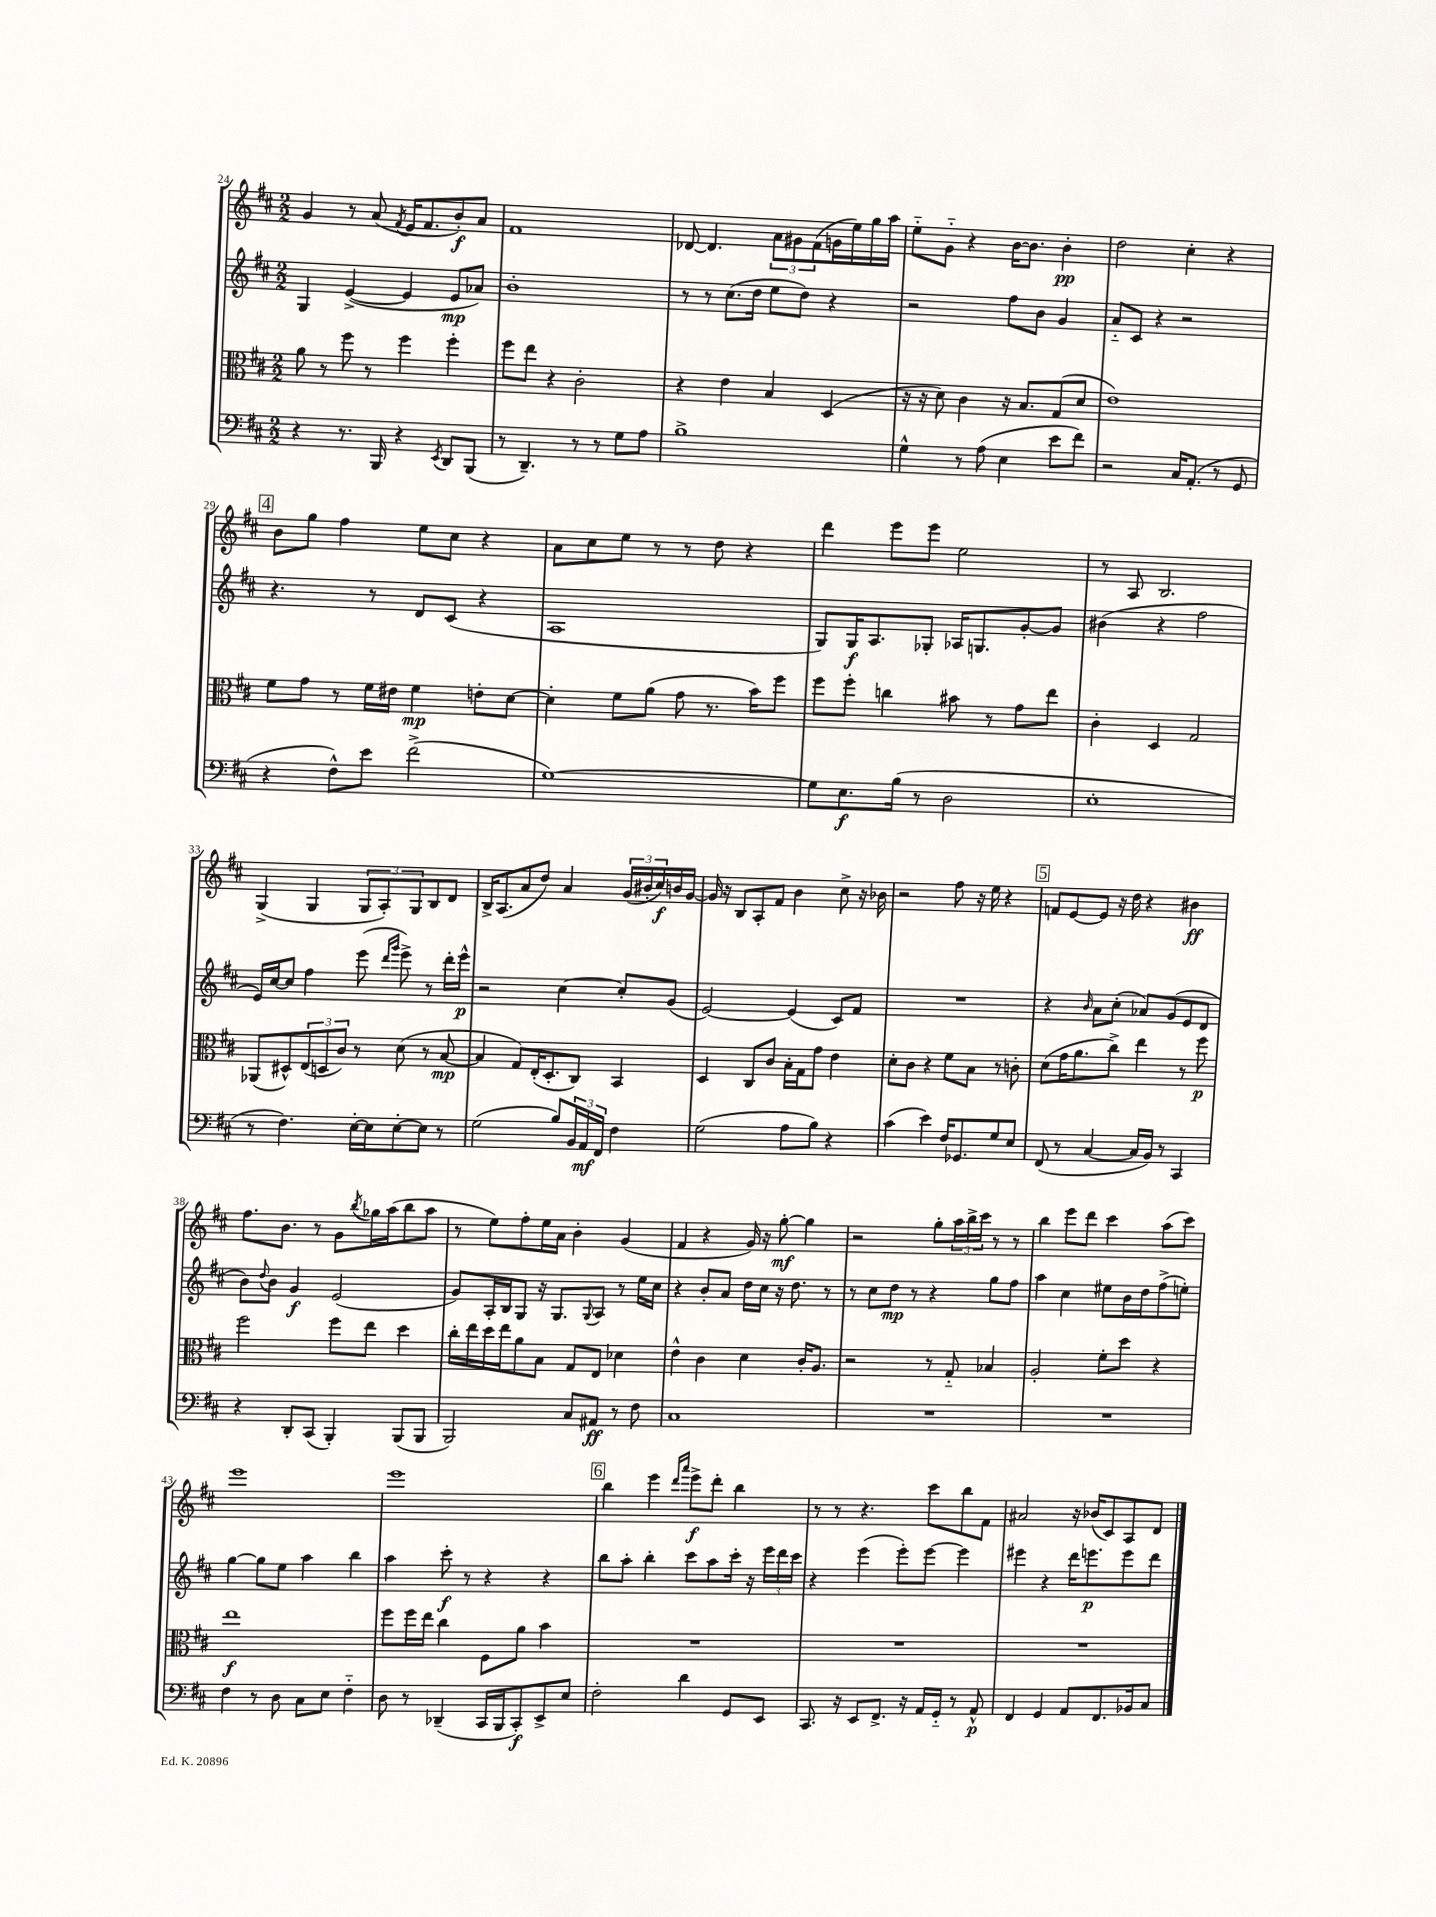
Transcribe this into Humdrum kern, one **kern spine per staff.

**kern	**kern	**kern	**kern
*staff4	*staff3	*staff2	*staff1
*clefF4	*clefC3	*clefG2	*clefG2
*k[f#c#]	*k[f#c#]	*k[f#c#]	*k[f#c#]
*M2/2	*M2/2	*M2/2	*M2/2
4r	8a	4G	4g
.	8r	.	.
8.r	8ff#	([4e^	8r
.	8r	.	(8a
16BBB	.	.	.
.	.	.	8qf#
4r	4ff#	4e]	16e
.	.	.	8.f#
8qEE	.	.	.
8DD	4ff#'	8e	8b')
(8BBB	.	8a-)	8a
=	=	=	=
8r	8ff#	1b'	1f#
4.DD~)	8ee	.	.
.	4r	.	.
8r	2c#'	.	.
8r	.	.	.
8G	.	.	.
8A	.	.	.
=	=	=	=
1B^	4r	8r	[8d-
.	.	8r	4.d-]
.	4e	(8.cc#	.
.	.	16dd	.
.	4B	8ee	12a
.	.	.	12g#
.	.	8dd)	.
.	.	.	(12f#
.	(4D	4r	16g
.	.	.	16ee)
.	.	.	16gg
.	.	.	16aa
=	=	=	=
4G^^	16r	2r	8ee'~
.	16r	.	.
.	8d)	.	8g'~
8r	4c#	.	4r
(8A	.	.	.
4E	16r	8ff#	[16b
.	8.B	.	8.b]
.	.	8b	.
8e	(8G	4g	4b'
8f#)	8d	.	.
=	=	=	=
2r	1e)	8a'~	2dd
.	.	8c#	.
.	.	4r	.
16C#	.	2r	4cc#'
(8.AA'	.	.	.
8r	.	.	4r
8GG	.	.	.
=	=	=	=
4r	8f#	4.r	8b
.	8g	.	8gg
8F#^^)	8r	.	4ff#
8e	16f#	8r	.
.	16e#	.	.
(2f#^	4f#	8d	8ee
.	.	(8c#	8cc#
.	8e'	4r	4r
.	[8d	.	.
=	=	=	=
[1G)	4d']	1A	8a
.	.	.	8cc#
.	8f#	.	8ee
.	(8a	.	8r
.	8g	.	8r
.	8.r	.	8dd
.	.	.	4r
.	16b)	.	.
.	8ff#	.	.
=	=	=	=
8G]	8ff#	8G)	4ddd
8.E	8ff#'	16G	.
.	.	8.A	.
.	4cc	.	8eee
(16B	.	.	.
8r	.	8G-'	8eee
2D	8b#	16A-	2ee
.	.	8.G	.
.	8r	.	.
.	8g	[8g'	.
.	8ee	8g]	.
=	=	=	=
1E'	4c#'	(4b#	8r
.	.	.	8A
.	4D	4r	2.B
.	2G	2ff#	.
=	=	=	=
8r	(8AA-	16e)	(4G^
.	.	[16cc#	.
4.F#)	8D#^^)	8cc#]	.
.	(12E	4ff#	4G
.	12D	.	.
.	12c#)	.	.
[16E'	8r	(8eee	12G
16E]	.	.	.
.	.	.	12A')
.	.	16qqddd	.
.	.	16qqggg	.
[8E'	(8d	8eee^)	.
.	.	.	12G
8E]	8r	8r	8B
8r	[8B	16ddd'	8d
.	.	16eee^^	.
=	=	=	=
(2G	4B]	2r	16B^
.	.	.	(8.A
.	8G)	.	8a
.	(16E'	.	8dd)
.	8.D'	.	.
8B)	.	[4cc#	4a
24BB	8C#)	.	.
24AA	.	.	.
24FF#	.	.	.
4F#	4BB	8cc#']	(24g
.	.	.	24b#'
.	.	.	24cc#)
.	.	(8g	16b
.	.	.	[16g
=	=	=	=
(2G	4D	[2e)	16g]
.	.	.	16r
.	.	.	8B
.	8C#	.	8A'
.	8c#	.	8f#
8A	16B'	(4e]	4b
.	16G	.	.
8B)	8g	.	.
4r	4e	8c#)	8cc#^
.	.	8f#	16r
.	.	.	16b-
=	=	=	=
(4c#	8d'	1r	2r
.	8c#	.	.
4e)	4r	.	.
16F#	8f#	.	8ff#
8.GG-	.	.	.
.	8B	.	16r
.	.	.	16ee
8G	8r	.	4r
8E	8c'	.	.
=	=	=	=
(8FF#	(8d	4r	8f
8r	16g	.	[8e
.	8.a	.	.
.	.	16qqb	.
[4C#	.	8a	8e]
.	8cc#^)	(8cc#'	16r
.	.	.	16dd
16C#]	4ee	8a-)	4r
16BB)	.	.	.
8r	.	(8g	.
4CC#	8r	8e	4b#
.	8ff#	8d	.
=	=	=	=
4r	2ff#	8b)	8.ff#
.	.	8qqdd	.
.	.	8b	.
.	.	.	8.b
8DD'	.	4g	.
(8CC#	.	.	8r
4BBB')	8ff#	(2e	8g
.	.	.	8qbb
.	8ee	.	16gg-
.	.	.	(16aa
(8BBB	4dd	.	8bb
8BBB	.	.	8aa
=	=	=	=
2BBB)	16cc#'	8g)	8r
.	16ee	.	.
.	16dd	16A'	8ee)
.	16ee	16B	.
.	8a	8G	8ff#'
.	8B	16r	16ee
.	.	8.G	16a
8C#	8G	.	4b'
.	.	8qqG	.
8AA#	8E	8A	.
8r	4d-	8r	(4g
8F#	.	16ee	.
.	.	16cc#	.
=	=	=	=
1C#	4e^^	4r	4f#
.	4c#	8b'	4r
.	.	8a	.
.	4d	16dd	16g)
.	.	16cc#	16r
.	.	16r	[8gg'
.	.	8.dd	.
.	16c#'	.	4gg]
.	8.A	.	.
.	.	8r	.
=	=	=	=
1r	2r	8r	2r
.	.	8cc#	.
.	.	8dd	.
.	.	8r	.
.	8r	4r	8gg'
.	8G'~	.	24aa
.	.	.	24bb^
.	.	.	24ccc#
.	4B-	8gg	8r
.	.	8ff#	8r
=	=	=	=
1r	2A'	4aa	4bb
.	.	4cc#	8eee
.	.	.	8ddd
.	8f#'	8ee#	4ccc#
.	8dd	16b	.
.	.	16dd	.
.	4r	(8ff#^	(8aa
.	.	8ee')	8ccc#)
=	=	=	=
4F#	1ee	[4gg	1eee
8r	.	8gg]	.
8D	.	8ee	.
8C#	.	4aa	.
8E	.	.	.
4F#'~	.	4bb	.
=	=	=	=
8D	8ff#	4aa	1eee
8r	16ff#	.	.
.	16ee	.	.
(4DD-~	4cc#	8ccc#'	.
.	.	8r	.
16CC#	8F#	4r	.
16BBB	.	.	.
8CC#')	8a	.	.
8EE^	4b	4r	.
8E	.	.	.
=	=	=	=
2F#'	1r	8bb	4bb
.	.	8aa'	.
.	.	4bb'	4eee
.	.	.	16qqddd
.	.	.	16qqaaa
4d	.	8ccc#	8eee^
.	.	8aa	8ddd'
8GG	.	16ccc#'	4bb
.	.	16r	.
8EE	.	24eee	.
.	.	24ddd	.
.	.	24ccc#	.
=	=	=	=
8.CC#	1r	4r	8r
.	.	.	8r
16r	.	.	.
8EE	.	(4eee	4.r
8.FF#^	.	.	.
.	.	8eee')	.
16r	.	.	.
16AA	.	[8eee	8ccc#
16GG'~	.	.	.
8r	.	4eee]	8bb
8AA^^	.	.	8f#
=	=	=	=
4FF#	1r	4eee#	2a#
4GG	.	4r	.
8AA	.	16ddd	16r
.	.	8.eee	(16b-
8.FF#	.	.	8c#)
.	.	8eee	8A
16BB-	.	.	.
8C#	.	8ddd	8d
==	==	==	==
*-	*-	*-	*-
